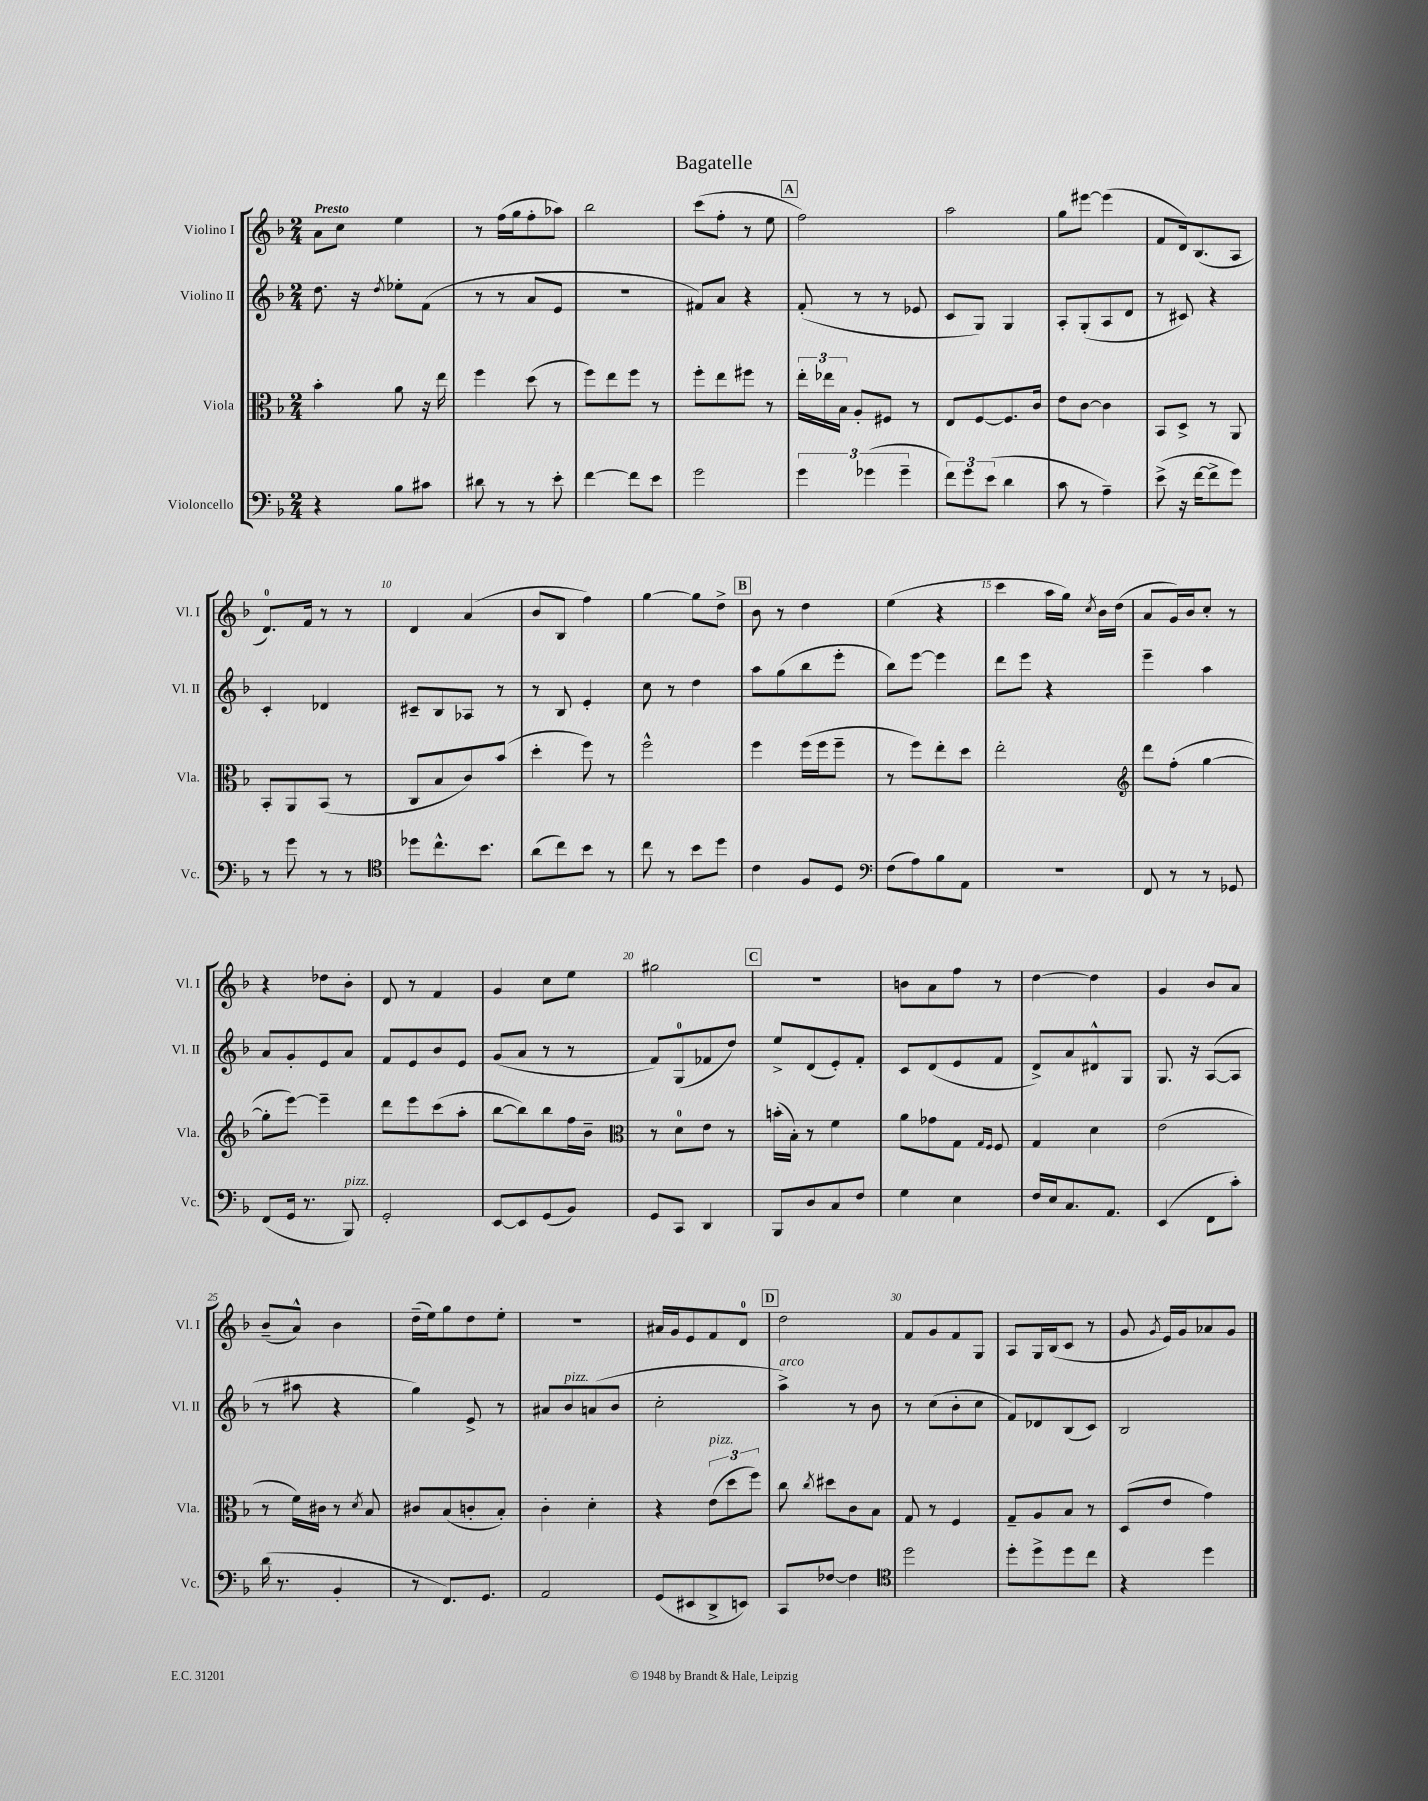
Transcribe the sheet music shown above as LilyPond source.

\header { title = "Bagatelle" }
<<
\new StaffGroup <<
\new Staff = "s0" \with { instrumentName = "Violino I" shortInstrumentName = "Vl. I" } {
    \clef treble \key f \major \numericTimeSignature \time 2/4 \tempo "Presto"
    \autoBeamOff a'8[ c''8] e''4 |
    r8 f''16[( g''16 f''8-. aes''8]) |
    bes''2 |
    c'''8[( f''8]-. r8 e''8 |
    \mark \markup { \box "A" } f''2) |
    a''2 |
    g''8[ eis'''8]~ eis'''4( |
    f'8[ d'16) bes8.( a8] |
    d'8.[-0) f'16] r8 r8 |
    d'4 a'4( |
    bes'8[ bes8] f''4) |
    g''4~ g''8[ d''8]-> |
    \mark \markup { \box "B" } bes'8 r8 d''4 |
    e''4( r4 |
    c'''4 a''16[ g''16]) \acciaccatura { c''8 } bes'16[ d''16]( |
    a'8[ g'16) bes'16 c''8]-. r8 |
    r4 des''8[ bes'8]-. |
    d'8 r8 f'4 |
    g'4 c''8[ e''8] |
    gis''2 |
    \mark \markup { \box "C" } r2 |
    b'8[ a'8 f''8] r8 |
    d''4~ d''4 |
    g'4 bes'8[ a'8] |
    bes'8[--( a'8]-^) bes'4 |
    d''16[--( e''16) g''8 d''8 e''8]-. |
    R2 |
    ais'16[ g'16 e'8 f'8 d'8]-0 |
    \mark \markup { \box "D" } d''2 |
    f'8[ g'8 f'8 g8] |
    a8[ g16 bes16( c'8] r8 |
    g'8 \acciaccatura { g'8 } e'16[) g'16 aes'8 g'8] \bar "|." |
}
\new Staff = "s1" \with { instrumentName = "Violino II" shortInstrumentName = "Vl. II" } {
    \clef treble \key f \major \numericTimeSignature \time 2/4
    \autoBeamOff d''8. r16 \acciaccatura { d''8 } ees''8[-. f'8]( |
    r8 r8 a'8[ e'8] |
    r2 |
    fis'8[) a'8] r4 |
    \mark \markup { \box "A" } f'8-.( r8 r8 ees'8 |
    c'8[ g8]) g4 |
    a8[-. g8-.( a8 d'8] |
    r8 cis'8) r4 |
    c'4-. des'4 |
    cis'8[-- bes8 aes8] r8 |
    r8 bes8 e'4-. |
    c''8 r8 d''4 |
    \mark \markup { \box "B" } a''8[ g''8( bes''8 e'''8]-. |
    bes''8[) e'''8]~ e'''4 |
    d'''8[ e'''8] r4 |
    e'''4-- a''4 |
    a'8[ g'8-. e'8 a'8] |
    f'8[ e'8 bes'8 e'8] |
    g'8[( a'8] r8 r8 |
    f'8[) g8-0( fes'8 d''8]) |
    \mark \markup { \box "C" } e''8[-> d'8( e'8-.) f'8]-. |
    c'8[ d'8( e'8 f'8] |
    d'8[->) a'8 dis'8-^ g8] |
    g8. r16 a8[~( a8] |
    r8 ais''8 r4 |
    g''4) e'8-> r8 |
    ais'8[ bes'8^\markup { \italic "pizz." } a'8( bes'8] |
    c''2-. |
    \mark \markup { \box "D" } a''4->^\markup { \italic "arco" }) r8 bes'8 |
    r8 c''8[( bes'8-. c''8] |
    f'8[) des'8 bes8( c'8]) |
    bes2 \bar "|." |
}
\new Staff = "s2" \with { instrumentName = "Viola" shortInstrumentName = "Vla." } {
    \clef alto \key f \major \numericTimeSignature \time 2/4
    \autoBeamOff bes'4-. a'8 r16 e''16 |
    f''4 d''8( r8 |
    f''8[) e''8 f''8] r8 |
    f''8[-. e''8 fis''8] r8 |
    \mark \markup { \box "A" } \tuplet 3/2 { e''16[-. ees''16 bes16] } a8[-. fis8] r8 |
    e8[ f8~ f8. c'16] |
    e'8[ c'8]~ c'4 |
    bes,8[ d8]-> r8 a,8 |
    bes,8[-. a,8 bes,8]( r8 |
    c8[ bes8 c'8) bes'8]( |
    d''4-. f''8) r8 |
    f''2-^ |
    \mark \markup { \box "B" } f''4 f''16[( f''16 f''8]-- |
    r8 f''8[) e''8-. d''8] |
    e''2-. |
    \clef treble d'''8[ f''8]-.( g''4~ |
    g''8[-. e'''8]~) e'''4-- |
    d'''8[ e'''8 c'''8( a''8]-. |
    bes''8[~ bes''8) bes''8 f''16 bes'16]-- |
    \clef alto r8 d'8[-0 e'8] r8 |
    \mark \markup { \box "C" } b'16[-.( bes16]-.) r8 f'4 |
    a'8[ ges'8 g8] \grace { g16[ f16] } f8 |
    g4 d'4 |
    e'2( |
    r8 f'16[) cis'16] r8 \acciaccatura { d'8 } bes8 |
    cis'8[ bes8( c'8-. bes8]-.) |
    c'4-. d'4-. |
    r4 \tuplet 3/2 { e'8[^\markup { \italic "pizz." }( d''8 f''8]) } |
    \mark \markup { \box "D" } c''8 \acciaccatura { c''8 } dis''8[ c'8 bes8] |
    g8 r8 f4 |
    g8[-- a8 bes8] r8 |
    d8[( e'8] g'4) \bar "|." |
}
\new Staff = "s3" \with { instrumentName = "Violoncello" shortInstrumentName = "Vc." } {
    \clef bass \key f \major \numericTimeSignature \time 2/4
    \autoBeamOff r4 bes8[ cis'8] |
    dis'8 r8 r8 e'8-. |
    f'4~ f'8[ e'8] |
    g'2 |
    \mark \markup { \box "A" } \tuplet 3/2 { g'4 ges'4( ges'4-- } |
    \tuplet 3/2 { f'8[) g'8 e'8]( } d'4 |
    c'8 r8 a4--) |
    e'8->( r16 f'16[~ f'8-> g'8]) |
    r8 g'8 r8 r8 |
    \clef tenor des''8[ c''8.-^ bes'8.] |
    a'8[( c''8) bes'8] r8 |
    c''8 r8 bes'8[ d''8] |
    \mark \markup { \box "B" } c'4 f8[ d8] |
    \clef bass f8[( a8) bes8 a,8] |
    R2 |
    f,8 r8 r8 ges,8 |
    f,8[( g,16] r8. bes,,8^\markup { \italic "pizz." }) |
    g,2-. |
    e,8[~ e,8 g,8( bes,8]) |
    g,8[ c,8] d,4 |
    \mark \markup { \box "C" } bes,,8[ d8 c8 f8] |
    g4 e4 |
    f16[ e16 c8. a,8.] |
    e,4( f,8[ c'8]-.) |
    d'16( r8. bes,4-. |
    r8 f,8.[) g,8.] |
    a,2 |
    g,8[( eis,8 d,8-> e,8]) |
    \mark \markup { \box "D" } c,8[ fes8]~ fes4 |
    \clef tenor d''2 |
    d''8[-. d''8-> d''8 c''8] |
    r4 d''4 \bar "|." |
}
>>
>>
\layout { \context { \Score \override BarNumber.break-visibility = ##(#f #t #t) barNumberVisibility = #(every-nth-bar-number-visible 5) } }
